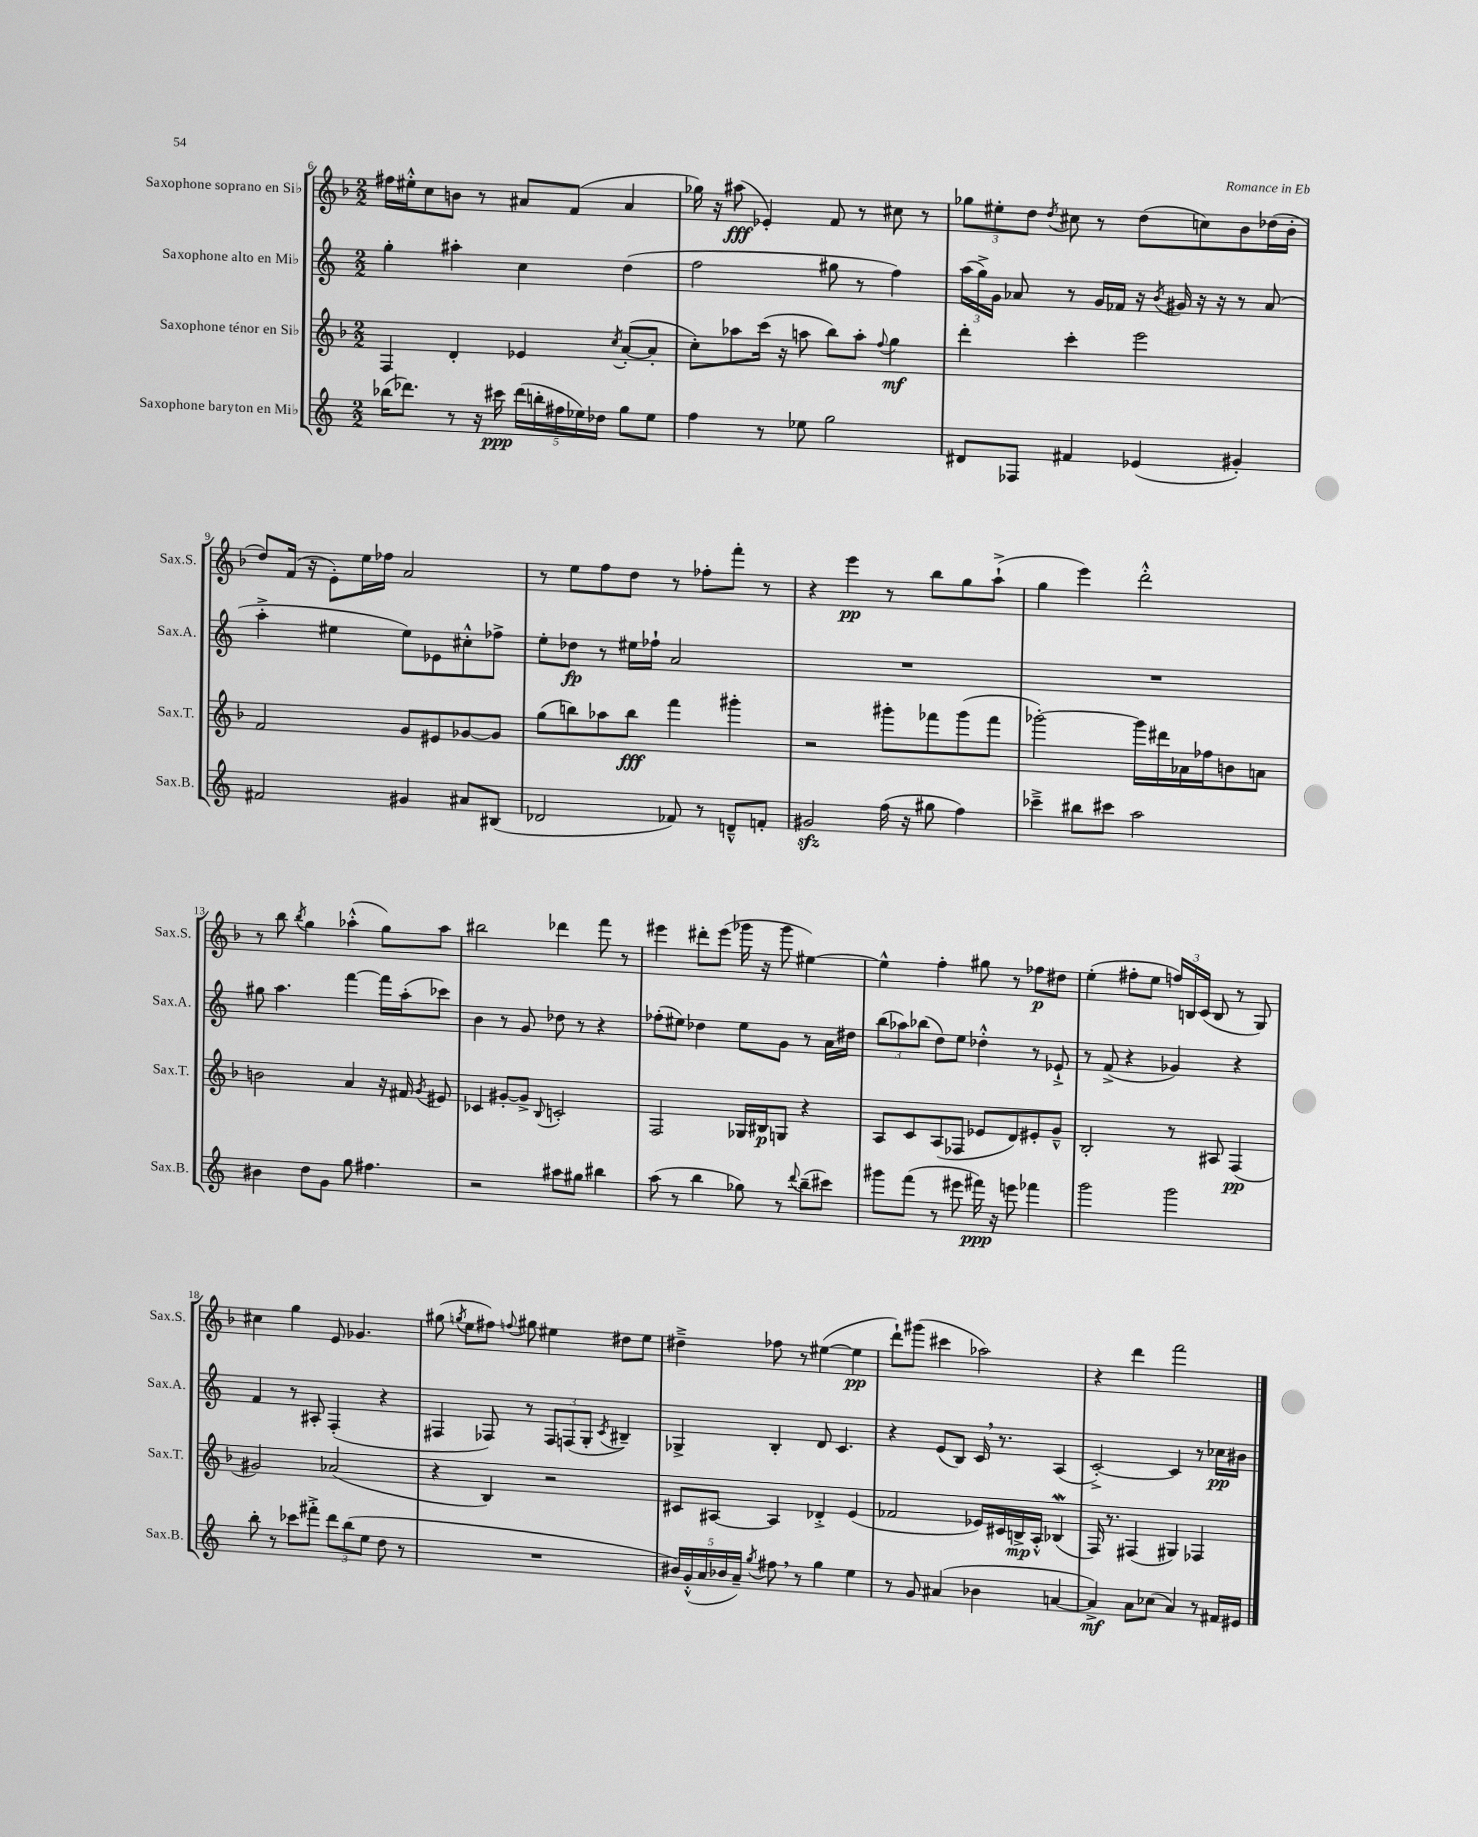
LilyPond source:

<<
\new StaffGroup <<
\new Staff = "s0" \with { instrumentName = "Saxophone soprano en Sib" shortInstrumentName = "Sax.S." } {
    \clef treble \key f \major \numericTimeSignature \time 2/2
    \autoBeamOff fis''16[ eis''16-.-^ c''8 b'8] r8 ais'8[ f'8]( ais'4 |
    ges''16) r16 ais''8\fff( ees'4-.) f'8 r8 cis''8 r8 |
    \tuplet 3/2 { ges''8[ eis''8-. d''8] } \acciaccatura { d''8 } cis''8 r8 d''8[( c''8) bes'8 des''16( bes'16]-. |
    d''8[) f'16]( r16 e'8[-.) e''16 fes''16] a'2 |
    r8 e''8[ f''8 d''8] r8 fes''8[-. f'''8]-. r8 |
    r4 e'''4\pp r8 bes''8[ g''8 a''8]-!->( |
    g''4 e'''4) d'''2-.-^ |
    r8 bes''8 \acciaccatura { bes''8 } g''4 aes''4-.-^( g''8[) aes''8] |
    bis''2 des'''4 f'''8 r8 |
    eis'''4 dis'''8[-. eis'''8]( ges'''16 r16 ges'''8 eis''4~) |
    eis''4-^ f''4-. gis''8 r8 fes''8[\p dis''8] |
    e''4-.( fis''8[-. e''8] \tuplet 3/2 { f''16[) b16 c'16]( } b8 r8 g8) |
    cis''4 g''4 e'8 ges'4. |
    gis''8( \acciaccatura { g''8 } e''8[ fis''8]) \appoggiatura { f''8 } gis''8 eis''4 dis''8[ eis''8] |
    dis''4---> fes''8 r8 eis''4~( eis''4\pp |
    d'''8[-!) gis'''8]( cis'''4 aes''2) |
    r4 d'''4 f'''2 \bar "|." |
}
\new Staff = "s1" \with { instrumentName = "Saxophone alto en Mib" shortInstrumentName = "Sax.A." } {
    \clef treble \key c \major \numericTimeSignature \time 2/2
    \autoBeamOff g''4-. ais''4-. c''4 d''4( |
    f''2 gis''8 r8 f''4) |
    \tuplet 3/2 { a''16[( g''16->) g'16] } aes'8 r8 g'16[ fes'16] r16 \acciaccatura { b'8 } gis'16 r16 r16 r8 aes'8( |
    a''4-.-> eis''4 eis''8[) ees'8 cis''8-.-^ fes''8]-> |
    e''8[-. des''8]\fp r8 eis''16[ fes''16]-! a'2 |
    R1 |
    R1 |
    gis''8 a''4. f'''4~ f'''16[ a''16-.( ces'''8]) |
    b'4 r8 g'8 des''8 r8 r4 |
    fes''8[-.( eis''8]) des''4 eis''8[ g'8] r8 a'16[ dis''16] |
    \tuplet 3/2 { b''8[( aes''8) bes''8]( } d''8[) e''8] des''4-.-^ r8 ees'8-!-> |
    r8 f'8->( r4 ges'4) r4 |
    f'4 r8 ais8-. f4-.( r4 |
    fis4 fes8) r8 \tuplet 3/2 { fes8[ f8( g8]-. } \acciaccatura { c'8 } bis4--) |
    ges4-> b4-. d'8 c'4. |
    r4 e'8[( b8]) c'16 \breathe r8. a4( |
    c'2~-.->) c'4 r8 ces''16[\pp bis'16] \bar "|." |
}
\new Staff = "s2" \with { instrumentName = "Saxophone ténor en Sib" shortInstrumentName = "Sax.T." } {
    \clef treble \key f \major \numericTimeSignature \time 2/2
    \autoBeamOff f4 d'4-. ees'4 \acciaccatura { c''8 } a'8[~-.( a'8]-. |
    c''8[-.) aes''8 c'''16]( r16 a''8 bes''8[) a''8]-. \appoggiatura { f''8 } g''4\mf |
    d'''4-. c'''4-. e'''2 |
    f'2 g'8[ eis'8 ges'8~ ges'8] |
    g''8[( b''8) aes''8 b''8]\fff f'''4 gis'''4-. |
    r2 gis'''8[-. fes'''8 gis'''8( fes'''8] |
    ges'''2~-.) ges'''16[ dis'''16 aes'16 fes''16 b'8 a'8] |
    b'2 a'4 r16 fis'16 \acciaccatura { g'8 } eis'8 |
    ces'4 gis'8[~-. gis'8]-> \appoggiatura { bes8 } c'2-. |
    f2 ges16[ bis16\p g8] r4 |
    a8[ c'8 a8( fes8] ees'8[ d'8) eis'8-. g'8]---^ |
    bes2-. r8 ais8 f4\pp( |
    gis'2) aes'2( |
    r4 bes4) r2 |
    cis'8[ ais8]~ ais4 des'4-.-> e'4( |
    fes'2 ees'16[) cis'16 b16->\mp a16]-.-^ bes4\mordent( |
    f16) r8. fis4( gis4) fes4 \bar "|." |
}
\new Staff = "s3" \with { instrumentName = "Saxophone baryton en Mib" shortInstrumentName = "Sax.B." } {
    \clef treble \key c \major \numericTimeSignature \time 2/2
    \autoBeamOff bes''16[( des'''8.]) r8 r16 cis'''16\ppp \tuplet 5/4 { des'''16[( b''16-. fis''16 ees''16) des''16] } g''8[ ees''8] |
    f''4 r8 ees''8 g''2 |
    dis'8[ fes8] fis'4 ees'4( gis'4-.) |
    fis'2 gis'4 ais'8[ bis8]( |
    des'2 fes'8) r8 d'8[---^ f'8]-. |
    gis'2\sfz f''16( r16 gis''8 f''4) |
    ces'''4---> bis''8[ cis'''8] a''2 |
    bis'4 d''8[ g'8] g''8 fis''4. |
    r2 ais''8[ gis''8] bis''4 |
    a''8( r8 b''4 ges''8) r8 \appoggiatura { d'''8 } b''8[--( cis'''8]) |
    gis'''8[ f'''8]( r8 eis'''8 fis'''16\ppp) r16 e'''8 fes'''4 |
    g'''2 g'''2 |
    b''8-. r8 ces'''8[ fis'''8]-.-> \tuplet 3/2 { d'''8[ b''8( e''8] } d''8 r8 |
    R1 |
    \tuplet 5/4 { bis'16[) g'16-.-^( a'16 bes'16 a'16]--) } \acciaccatura { g''8 } fis''8 \breathe r8 g''4 e''4 |
    r8 g'8 ais'4( bes'4 a'4~ |
    a'4->\mf) a'8[ ces''8]( a'4) r8 fis'16[ eis'16] \bar "|." |
}
>>
>>
\layout { \context { \Score currentBarNumber = #6 } }
